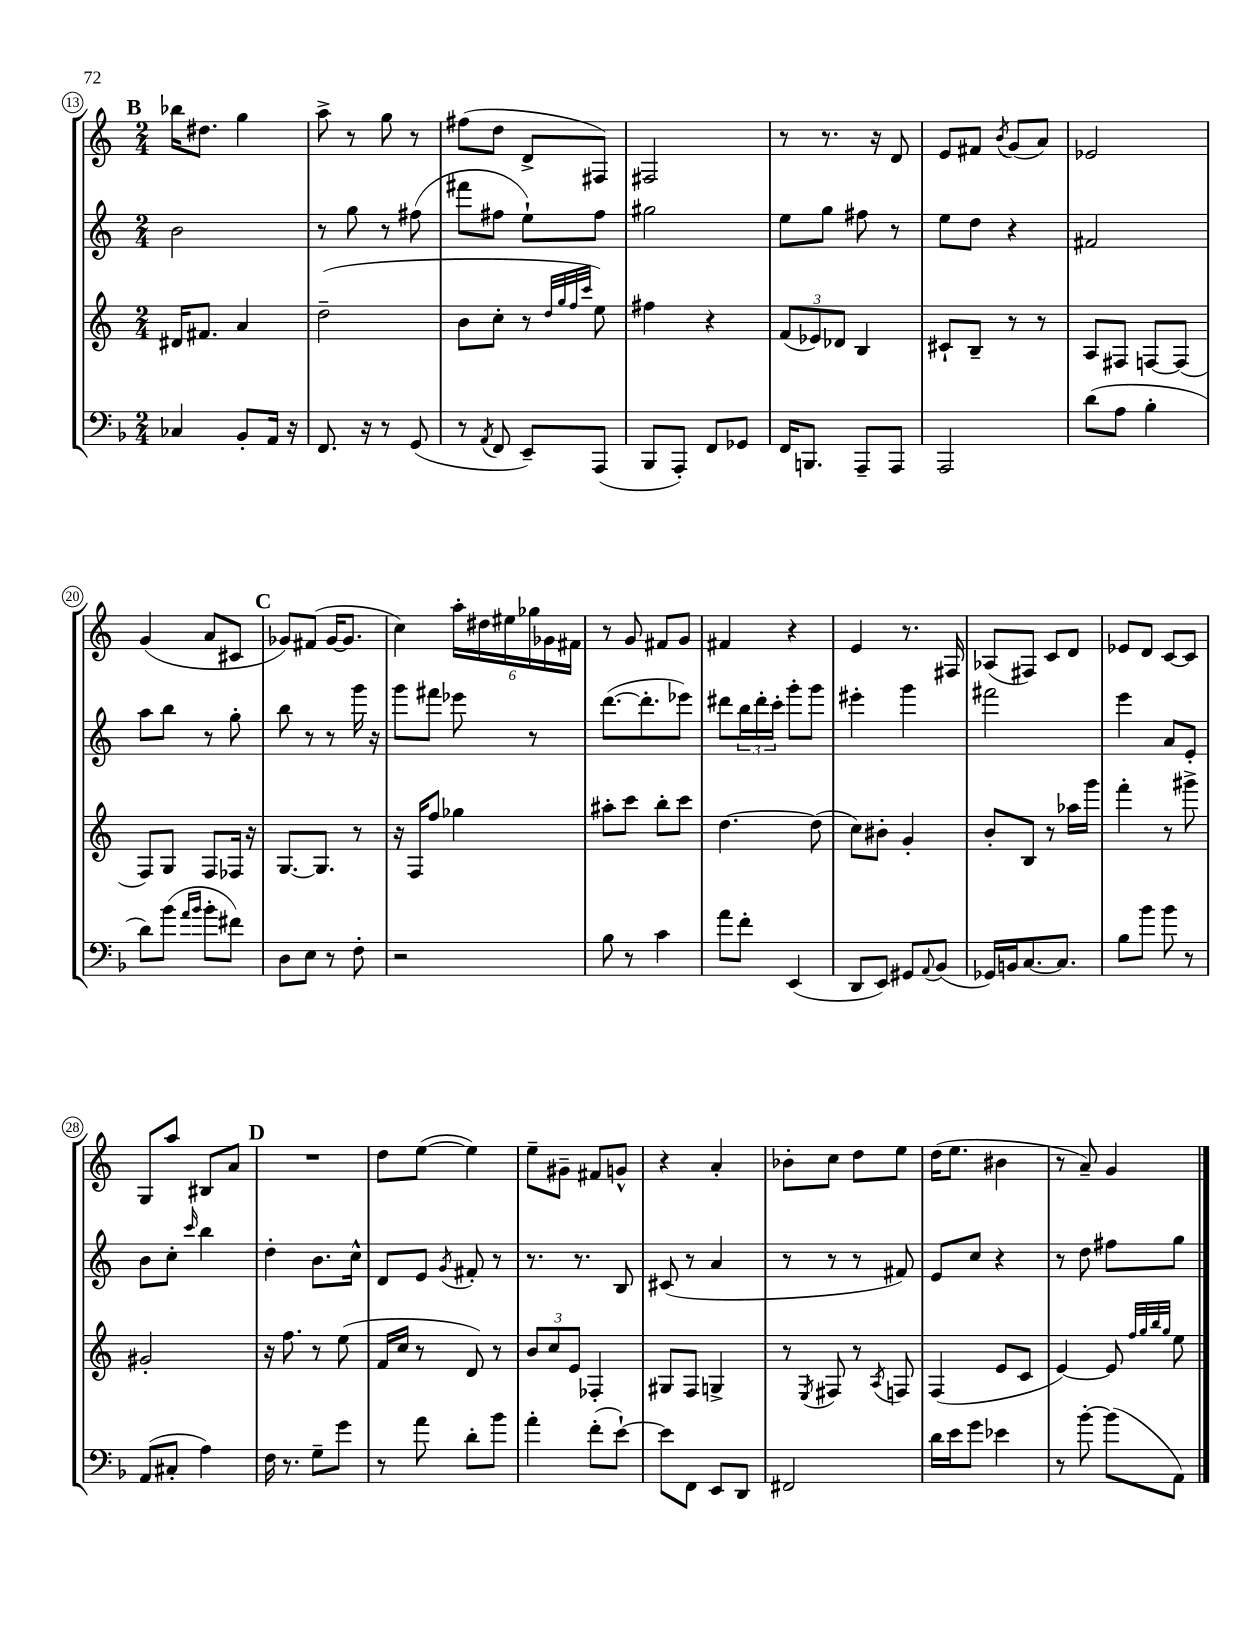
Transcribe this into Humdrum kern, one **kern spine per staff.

**kern	**kern	**kern	**kern
*staff4	*staff3	*staff2	*staff1
*clefF4	*clefG2	*clefG2	*clefG2
*k[b-]	*k[]	*k[]	*k[]
*M2/4	*M2/4	*M2/4	*M2/4
4C-	16d#	2b	16bb-
.	8.f#	.	8.dd#
8BB-'	4a	.	4gg
16AA	.	.	.
16r	.	.	.
=	=	=	=
8.FF	(2dd~	8r	8aa^
.	.	8gg	8r
16r	.	.	.
8r	.	8r	8gg
(8GG	.	(8ff#	8r
=	=	=	=
8r	8b	8fff#	(8ff#
8qAA	.	.	.
8FF	8cc'	8ff#	8dd
8EE~)	8r	8ee`)	8d^
.	32qqdd	.	.
.	32qqgg	.	.
.	32qqff	.	.
.	32qqccc	.	.
(8AAA	8ee)	8ff#	8F#)
=	=	=	=
8BBB-	4ff#	2gg#	2F#
8AAA')	.	.	.
8FF	4r	.	.
8GG-	.	.	.
=	=	=	=
16FF	(12f	8ee	8r
8.BBB	.	.	.
.	12e-)	.	.
.	.	8gg	8.r
.	12d-	.	.
8AAA~	4B	8ff#	.
.	.	.	16r
8AAA	.	8r	8d
=	=	=	=
2AAA	8c#`	8ee	8e
.	8B~	8dd	8f#
.	.	.	8qb
.	8r	4r	(8g
.	8r	.	8a)
=	=	=	=
(8d	8A	2f#	2e-
8A	8F#	.	.
4B-'	[8F	.	.
.	(8F]	.	.
=	=	=	=
8d)	8F)	8aa	(4g
(8b-	8G	8bb	.
16qqa	.	.	.
16qqb-	.	.	.
8b-'	8F	8r	8a
8f#)	16F-	8gg'	8c#
.	16r	.	.
=	=	=	=
8D	[8.G	8bb	8g-)
8E	.	8r	(8f#
.	8.G]	.	.
8r	.	8r	[16g-
.	.	.	8.g-]
8F'	8r	16ggg	.
.	.	16r	.
=	=	=	=
2r	16r	8ggg	4cc)
.	16F	.	.
.	8ff	8fff#	.
.	4gg-	8eee-	24aa'
.	.	.	24dd#
.	.	.	24ee#
.	.	8r	24gg-
.	.	.	24g-
.	.	.	24f#
=	=	=	=
8B-	8aa#'	([8.ddd	8r
8r	8ccc	.	8g
.	.	8.ddd']	.
4c	8bb'	.	8f#
.	8ccc	8eee-)	8g
=	=	=	=
8a	[4.dd	8ddd#	4f#
8f'	.	24bb	.
.	.	24ddd#'	.
.	.	24ccc'	.
(4EE	.	8ggg'	4r
.	(8dd]	8ggg	.
=	=	=	=
8DD	8cc)	4eee#'	4e
8EE)	8b#'	.	.
8GG#	4g'	4ggg	8.r
8qqAA	.	.	.
(8BB-	.	.	.
.	.	.	16F#
=	=	=	=
16GG-)	8b'	2fff#	(8A-
16BB	.	.	.
[8.C	8B	.	8F#)
.	8r	.	8c
8.C]	.	.	.
.	16aa-	.	8d
.	16ggg	.	.
=	=	=	=
8B-	4fff'	4eee	8e-
8b-	.	.	8d
8b-	8r	8a	[8c
8r	8ggg#^	8e'	8c]
=	=	=	=
(8AA	2g#'	8b	8G
8C#'	.	8cc'	8aa
.	.	16qqccc	.
4A)	.	4bb	8B#
.	.	.	8a
=	=	=	=
16F	16r	4dd'	2r
8.r	8.ff	.	.
8G~	8r	8.b	.
8g	(8ee	.	.
.	.	16cc^^	.
=	=	=	=
8r	16f	8d	8dd
.	16cc	.	.
8a	8r	8e	([8ee
.	.	8qg	.
8d'	8d)	8f#'	4ee])
8b-	8r	8r	.
=	=	=	=
4a'	12b	8.r	8ee~
.	12cc	.	.
.	.	.	8g#~
.	12e	.	.
.	.	8.r	.
(8f'	4F-'	.	8f#
[8e`)	.	8B	8g^^
=	=	=	=
8e]	8G#	(8c#	4r
8FF	8F	8r	.
8EE	4G^	4a	4a'
8DD	.	.	.
=	=	=	=
2FF#	8r	8r	8b-'
.	8qE	.	.
.	8F#	8r	8cc
.	8r	8r	8dd
.	8qA	.	.
.	8F	8f#)	8ee
=	=	=	=
16d	(4F	8e	(16dd
16e	.	.	8.ee
8g	.	8cc	.
4e-	8e	4r	4b#
.	8c	.	.
=	=	=	=
8r	[4e)	8r	8r
[8b-'	.	8dd	8a~)
(8b-]	8e]	8ff#	4g
.	32qqff	.	.
.	32qqgg	.	.
.	32qqbb	.	.
.	32qqgg	.	.
8AA)	8ee	8gg	.
==	==	==	==
*-	*-	*-	*-
